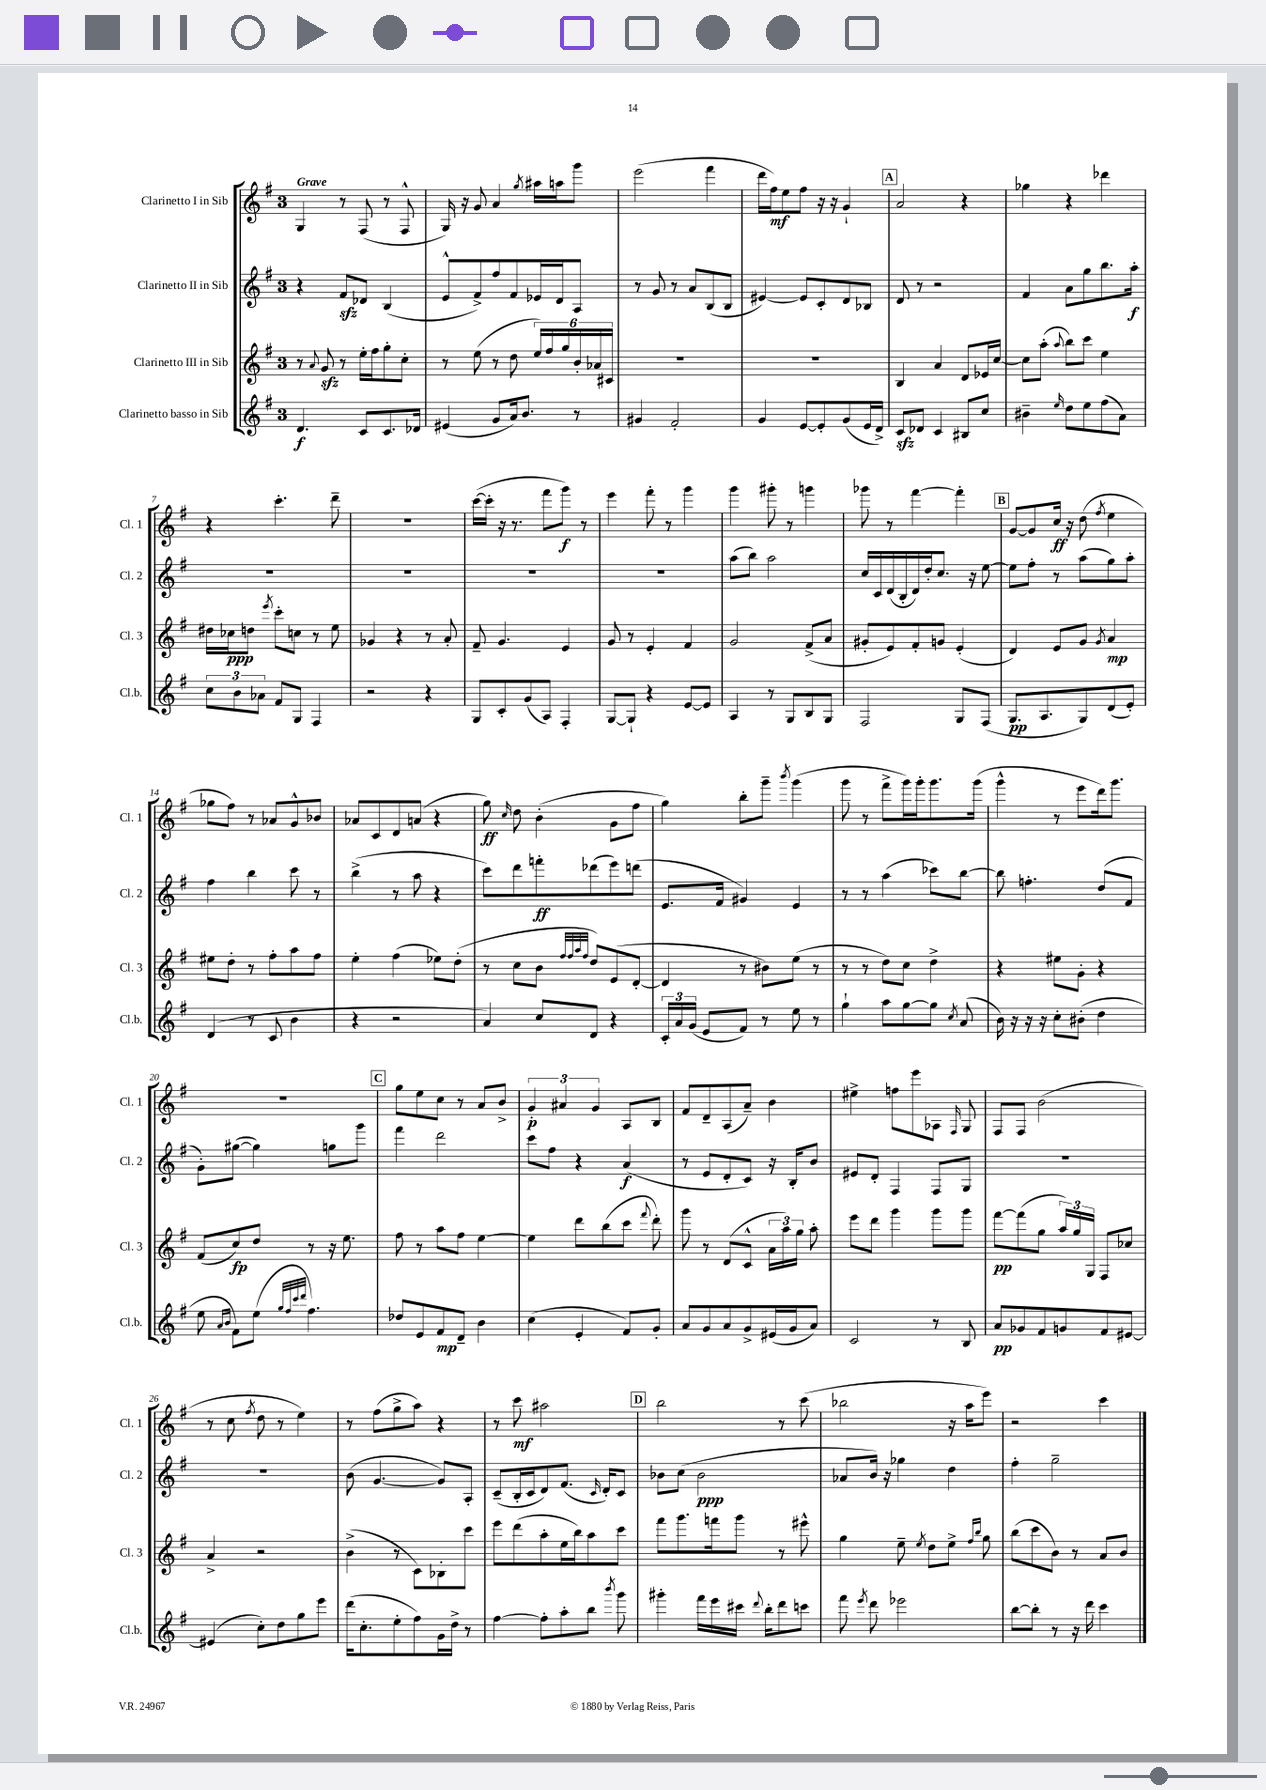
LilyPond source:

<<
\new StaffGroup <<
\new Staff = "s0" \with { instrumentName = "Clarinetto I in Sib" shortInstrumentName = "Cl. 1" } {
    \clef treble \key g \major \once \override Staff.TimeSignature.style = #'single-digit \time 3/4 \tempo "Grave"
    \autoBeamOff g4 r8 fis8( r8 fis8-^ |
    g16) r16 g'8 a'4 \acciaccatura { g''8 } ais''16[ a''16 g'''8] |
    e'''2( fis'''4 |
    d'''16[ fis''16\mf) e''8 fis''8] r16 r16 g'4-! |
    \mark \markup { \box "A" } a'2 r4 |
    ges''4 r4 des'''4 |
    r4 c'''4.-. d'''8-- |
    R2. |
    c'''16[~( c'''16]-. r16 r8. fis'''8[ g'''8]\f) r8 |
    e'''4 fis'''8-. r8 g'''4 |
    g'''4 gis'''8-. r8 g'''4 |
    ges'''8 r8 fis'''4~ fis'''4-. |
    \mark \markup { \box "B" } g'8[~ g'8 c''16]\ff r16 d''8( \acciaccatura { fis''8 } e''4 |
    ges''8[ fis''8]) r8 aes'8[ g'8-^ bes'8] |
    aes'8[ c'8 d'8 a'8]( r4 |
    g''8\ff) \grace { c''16 } d''8 b'4-.( g'8[ fis''8] |
    g''4) b''8[-. g'''8]-- \acciaccatura { b'''8 } g'''4( |
    g'''8 r8 fis'''8[-> g'''16) g'''16-. g'''8. g'''16]( |
    g'''4-^ r8 e'''8[ d'''16) g'''8.] |
    R2. |
    \mark \markup { \box "C" } g''8[ e''8 c''8] r8 a'8[ b'8]-> |
    \tuplet 3/2 { g'4-.\p ais'4 g'4 } a8[ b8] |
    fis'8[ d'8-- a8( a'8]--) b'4 |
    eis''4-> f''8[ e'''8 aes8] \grace { fis16 } g8 |
    fis8[ fis8] b'2( |
    r8 c''8 \acciaccatura { fis''8 } d''8 r8 e''4) |
    r8 fis''8[( g''8-> a''8]) r4 |
    r8 c'''8\mf ais''2 |
    \mark \markup { \box "D" } b''2 r8 c'''8( |
    bes''2 r16 a''16[ e'''8]) |
    r2 c'''4 \bar "|." |
}
\new Staff = "s1" \with { instrumentName = "Clarinetto II in Sib" shortInstrumentName = "Cl. 2" } {
    \clef treble \key g \major \once \override Staff.TimeSignature.style = #'single-digit \time 3/4
    \autoBeamOff r4 fis'8[\sfz des'8] b4( |
    e'8[-^ fis'8->) fis''8 fis'8 ees'16 d'16 a8] |
    r8 g'8 r8 a'8[ b8( b8] |
    eis'4~) eis'8[ c'8-. d'8 bes8] |
    \mark \markup { \box "A" } d'8 r8 r2 |
    fis'4 a'8[ g''8 b''8. a''16]-.\f |
    R2. |
    R2. |
    R2. |
    R2. |
    a''8[( b''8]) a''2 |
    c''16[ c'16 d'16( b16-. d'16) d''16-. c''8.] r16 e''8~ |
    \mark \markup { \box "B" } e''8[ fis''8]-. r8 a''8[( g''8) a''8]-. |
    fis''4 b''4 c'''8 r8 |
    b''4->( r8 a''8 r4 |
    c'''8[) d'''8 f'''8-.\ff des'''8( e'''8) d'''8]( |
    e'8.[ fis'16] gis'4) e'4 |
    r8 r8 a''4( ces'''8[) b''8]~ |
    b''8 f''4.-. d''8[( fis'8] |
    g'8[-.) gis''8]~( gis''4) g''8[ g'''8] |
    \mark \markup { \box "C" } fis'''4 d'''2 |
    c'''8[ fis''8] r4 a'4\f( |
    r8 e'8[ d'8-. c'8]) r16 b16[-. b'8] |
    eis'8[ d'8]-. fis4 fis8[ g8] |
    R2. |
    R2. |
    b'8( g'4.~ g'8[) a8]-. |
    c'8[--( b16-. c'16 d'8) fis'8.]( \grace { c'16 } d'16[-.) c'8] |
    \mark \markup { \box "D" } bes'8[ c''8]( bes'2\ppp |
    aes'8[ b'16]) r16 ges''4 d''4 |
    fis''4-. g''2-- \bar "|." |
}
\new Staff = "s2" \with { instrumentName = "Clarinetto III in Sib" shortInstrumentName = "Cl. 3" } {
    \clef treble \key g \major \once \override Staff.TimeSignature.style = #'single-digit \time 3/4
    \autoBeamOff r8 \appoggiatura { a'8 } g'8\sfz r8 e''16[-. fis''16 g''8-. c''8]-. |
    r8 e''8( r8 d''8 \tuplet 6/4 { e''16[) fis''16 g''16 b'16-. aes'16 cis'16] } |
    R2. |
    R2. |
    \mark \markup { \box "A" } b4 a'4 d'8[ ees'16 c''16]~ |
    c''8[ a''8]-.( \appoggiatura { a''8 } b''8[) c'''8] e''4 |
    dis''16[ ces''16\ppp d''8] \acciaccatura { e'''8 } c'''8[-. c''8] r8 e''8 |
    ges'4 r4 r8 a'8-. |
    fis'8-- g'4. e'4 |
    g'8 r8 e'4-. fis'4 |
    g'2 fis'8[->( a'8] |
    gis'8[-. e'8) fis'8-. g'8] e'4-.( |
    \mark \markup { \box "B" } d'4) e'8[ g'8] \acciaccatura { g'8 } a'4\mp |
    eis''8[ d''8]-. r8 fis''8[-. a''8 fis''8] |
    e''4-. fis''4( ees''8[) d''8]-.( |
    r8 c''8[ b'8] \grace { fis''32[ fis''32 a''32 fis''32] } d''8[) e'8( d'8]~-. |
    d'4 r8 bis'8[) e''8]( r8 |
    r8 r8 d''8[) c''8] d''4-> |
    r4 eis''8[ g'8]-. r4 |
    fis'8[( c''8\fp) d''8] r8 r16 e''8. |
    \mark \markup { \box "C" } fis''8 r8 a''8[ fis''8] e''4~ |
    e''4 d'''8[ b''8( c'''8] \appoggiatura { fis'''8 } d'''8-.) |
    g'''8 r8 d'8[( c'8]-^ \tuplet 3/2 { a'16[ a''16) g''16] } a''8-. |
    e'''8[ d'''8] g'''4 g'''8[ g'''8] |
    fis'''8[~\pp fis'''8( g''8] \tuplet 3/2 { a''16[) g''16 g16] } fis8[ ces''8] |
    a'4-> r2 |
    b'4->( r8 c'8[) bes8-. c'''8] |
    e'''8[ d'''8( a''8-. e''16 b''16) a''8 c'''8] |
    \mark \markup { \box "D" } fis'''8[ g'''8. f'''16 g'''8] r8 eis'''8-^ |
    g''4 e''8-- \acciaccatura { e''8 } d''8[ e''8]-> \grace { fis''16[ b''16] } g''8 |
    b''8[( c'''8 b'8]) r8 a'8[ b'8] \bar "|." |
}
\new Staff = "s3" \with { instrumentName = "Clarinetto basso in Sib" shortInstrumentName = "Cl.b." } {
    \clef treble \key g \major \once \override Staff.TimeSignature.style = #'single-digit \time 3/4
    \autoBeamOff d'4.\f c'8[ c'8. des'16] |
    eis'4( g'8[ a'16) b'8.] r8 |
    gis'4 fis'2-. |
    g'4 e'8[~ e'8-. g'8( e'16 d'16]->) |
    \mark \markup { \box "A" } c'8[\sfz des'8] c'4 bis8[ c''8] |
    bis'4-- \grace { e''16 } d''8[ e''8 fis''8( a'8]) |
    \tuplet 3/2 { c''8[ b'8 aes'8] } fis'8[ g8] fis4 |
    r2 r4 |
    g8[ c'8-. g'8( a8]) fis4-. |
    g8[~ g8]-! r4 e'8[~ e'8] |
    a4 r8 g8[ b8 g8] |
    fis2 g8[ fis8]( |
    \mark \markup { \box "B" } g8.[\pp a8. g8) d'8( e'8]-.) |
    d'4( r8 c'8 b'4 |
    r4 r2 |
    a'4) c''8[ d'8] r4 |
    \tuplet 3/2 { c'16[-. a'16 g'16]( } e'8[ fis'8]) r8 e''8 r8 |
    g''4-! a''8[ g''8~ g''8] \acciaccatura { c''8 } a'8( |
    b'16) r16 r16 r16 c''8[-. bis'8]-.( d''4 |
    e''8 \grace { a'16[ b'16] } fis'8[) e''8]( \grace { g''32[ fis''32 c'''32 d'''32] } fis''4.) |
    \mark \markup { \box "C" } des''8[ e'8 fis'8\mp d'8]-- b'4 |
    c''4( e'4-. fis'8[) g'8]-. |
    a'8[ g'8 a'8 g'8-> eis'16( g'16 a'8]) |
    c'2 r8 b8 |
    a'8[\pp ges'8 fis'8 g'8 fis'8 eis'8]~ |
    eis'4( c''8[-.) d''8 g''8 e'''8] |
    d'''16[( c''8.-. e''8-. fis''8) g'16 d''16]-> r8 |
    fis''4~ fis''8[-. a''8-. b''8] \acciaccatura { b'''8 } g'''8 |
    \mark \markup { \box "D" } gis'''4-. fis'''16[ e'''16 cis'''16] \appoggiatura { d'''8 } b''16[-. d'''8 c'''8] |
    fis'''8 \acciaccatura { e'''8 } d'''8 ees'''2 |
    b''8[~ b''8]-. r8 r16 d'''16 c'''4 \bar "|." |
}
>>
>>
